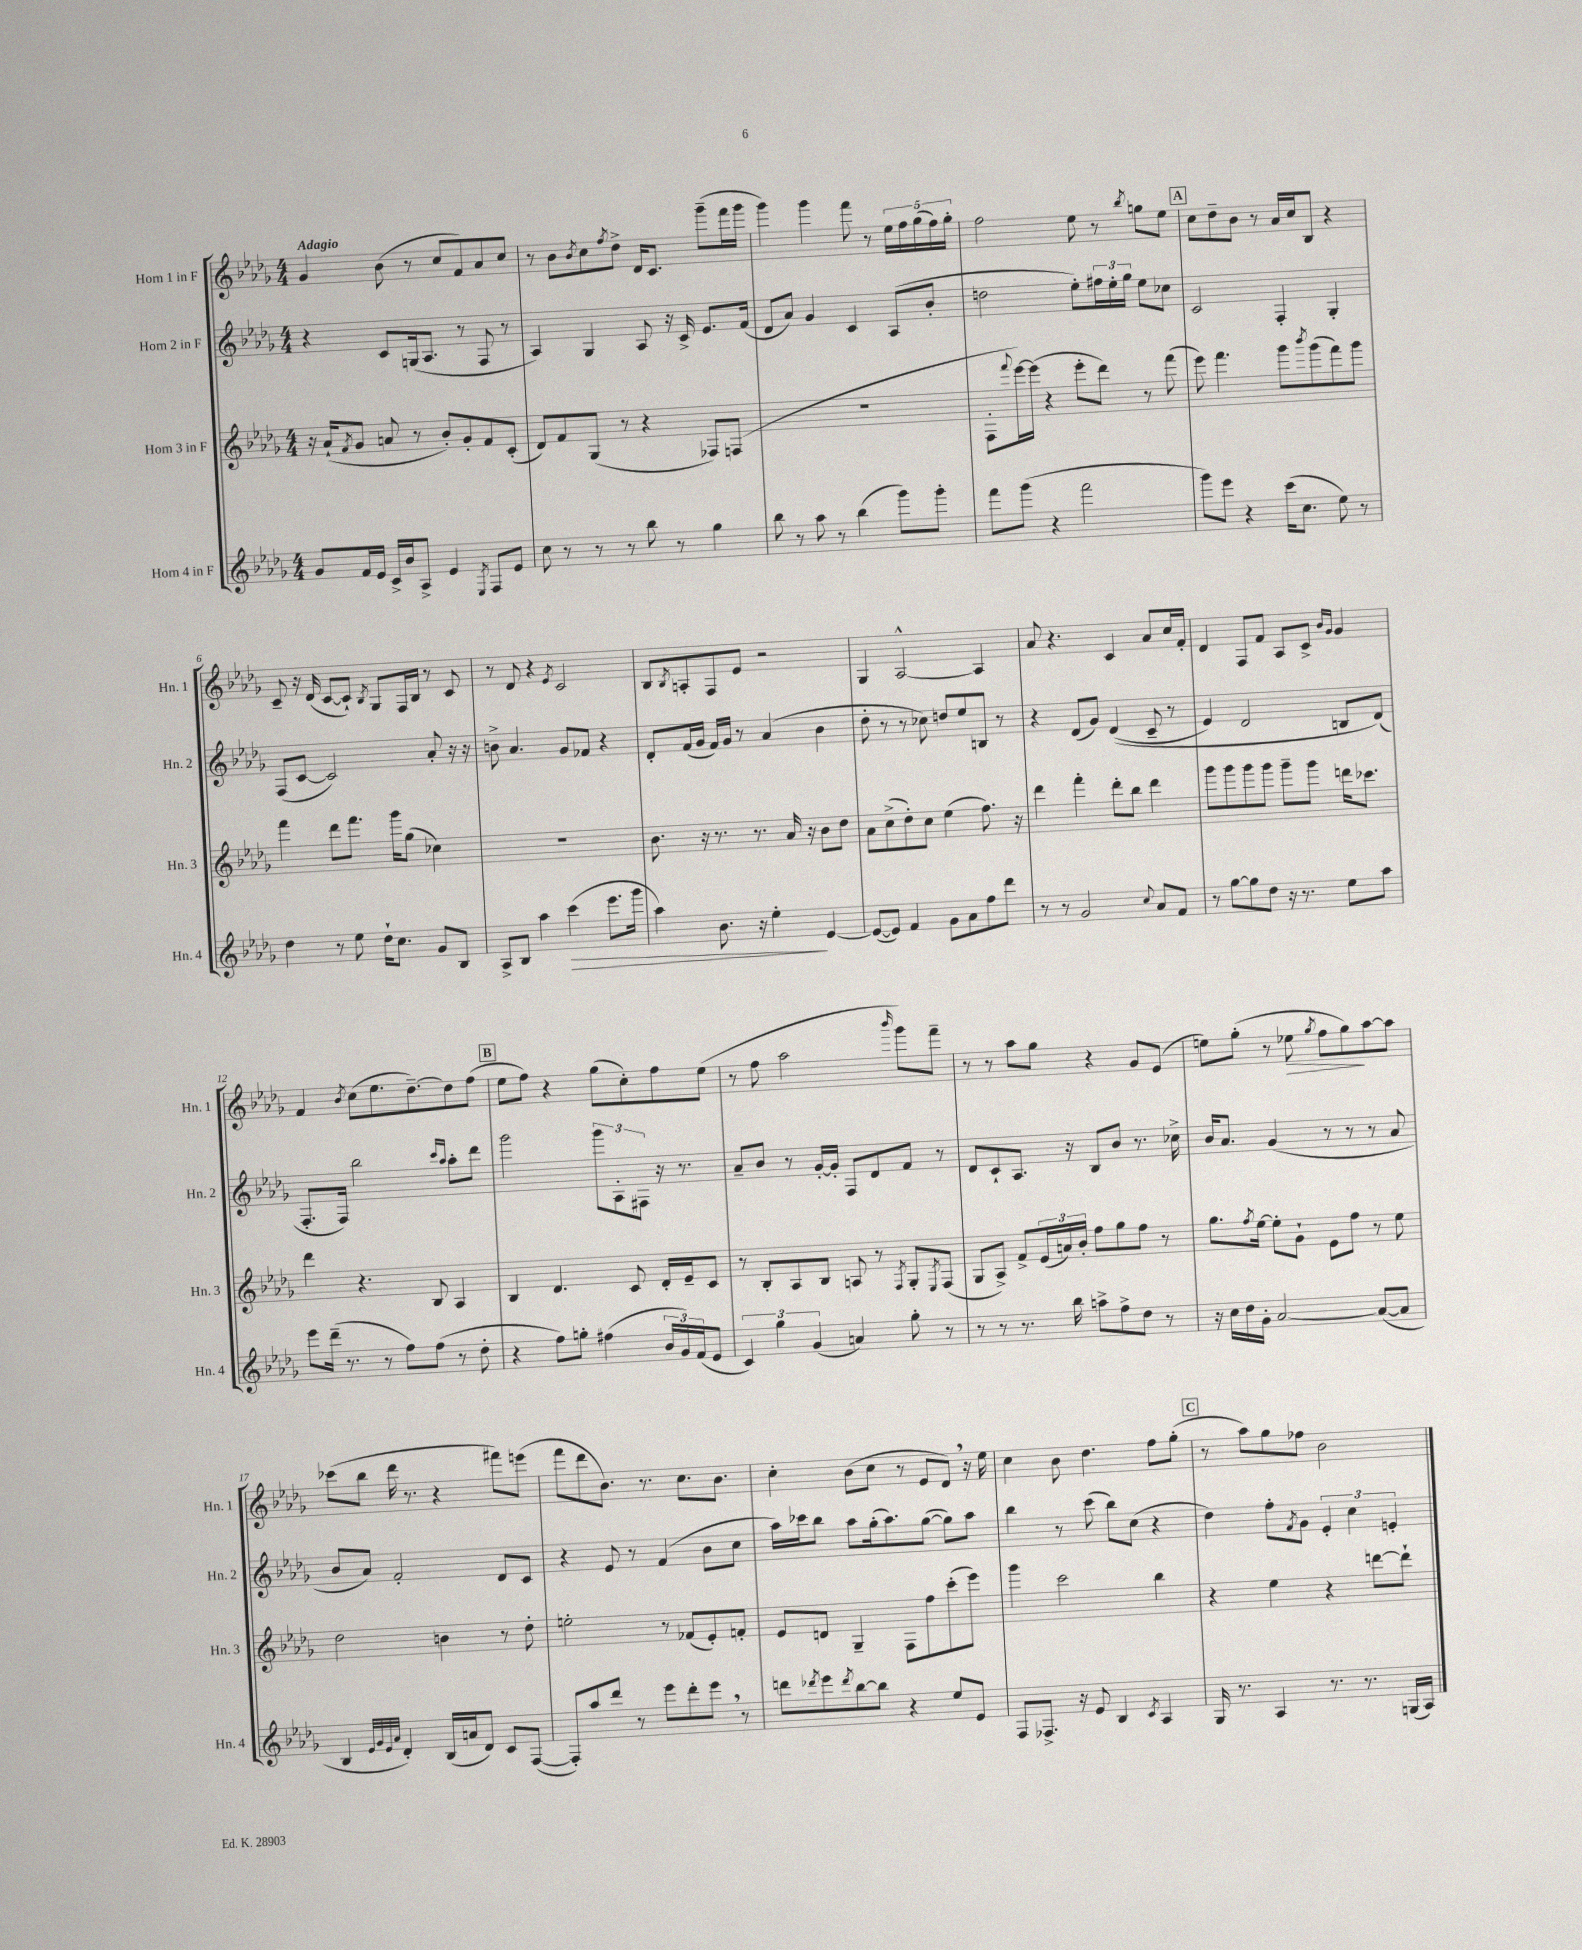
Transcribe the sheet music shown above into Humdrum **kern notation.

**kern	**kern	**kern	**kern
*staff4	*staff3	*staff2	*staff1
*clefG2	*clefG2	*clefG2	*clefG2
*k[b-e-a-d-g-]	*k[b-e-a-d-g-]	*k[b-e-a-d-g-]	*k[b-e-a-d-g-]
*M4/4	*M4/4	*M4/4	*M4/4
8g-	16r	4r	4g-
.	(16a-`	.	.
.	8qf	.	.
16f	8g-	.	.
16e-	.	.	.
16c^	8a	8c	(8b-
16b-	.	.	.
8A-^	8r	(16G	8r
.	.	8.A-	.
4e-	8b-')	.	8cc
.	8g-'	8r	8f)
8qE-	.	.	.
8F	8f	8F	8a-
8e-	(8c'	8r	8cc
=	=	=	=
8cc	8d-)	4A-)	8r
8r	8f	.	8b-
.	.	.	8qb-
8r	(8G-	4G-	8cc
.	.	.	8qff
8r	8r	.	8dd-^
8bb-	4r	8A-	16d-
.	.	.	8.c
8r	.	16r	.
.	.	16c^	.
4gg-	8F-)	8.e-	(8ggg-~
.	(8F	.	16fff
.	.	(16f	16ggg-
=	=	=	=
8bb-	1r	8d-	4ggg-)
8r	.	8a-)	.
8aa-	.	4g-	4ggg-
8r	.	.	.
(4bb-	.	4c	8fff
.	.	.	8r
8ggg-)	.	(8A-	20ee-
.	.	.	20ff
.	.	.	(20gg-
8ggg-'	.	8b-'	.
.	.	.	20ff)
.	.	.	20gg-'
=	=	=	=
8fff	8F'	2dd	2ff
.	8qqfff	.	.
(8ggg-	[16eee-)	.	.
.	(16eee-]	.	.
4r	4r	.	.
2fff	8eee-'	8ee-')	8ee-
.	8ddd-)	24ff#	8r
.	.	24ee-'	.
.	.	24gg-	.
.	.	.	8qbb-
.	8r	8ee-	8gg
.	(8fff	8cc-	8ee-
=	=	=	=
8ggg-)	8eee-)	2c	8cc
8eee-	4.fff	.	8dd-~
4r	.	.	8b-
.	.	.	8r
(16ccc	8ggg-	4F'	16a-
8.cc	.	.	16cc
.	8qbbb-	.	.
.	(8ggg-	.	8B-
8ee-)	8fff)	4G-'	4r
8r	8ggg-	.	.
=	=	=	=
4dd-	4fff	(8F	8c~
.	.	[8c	16r
.	.	.	(16d-
8r	8ddd-	2c])	[8c
8ee-	8.fff	.	8c`])
.	.	.	8qB-
16dd-`	.	.	8G-
8.cc	16ggg-	.	.
.	(8gg-	.	16F
.	.	.	16B-
8g-	4cc-)	8a-'	8r
8B-	.	16r	8c
.	.	16r	.
=	=	=	=
8A-^	1r	8b^	8r
8B-	.	4.a-	8d-
4aa-	.	.	4r
.	.	.	8qe-
(4ccc	.	8g-	2c
.	.	8f-	.
8.eee-	.	4r	.
16ggg-	.	.	.
=	=	=	=
4aa-)	8.b-	8d-'	8B-
.	.	.	8qB-
.	.	(16f	8A'
.	16r	16g-	.
8.b-	8.r	16f)	8F
.	.	16g-	.
.	.	8r	8e-
16r	8.r	.	.
4ee-'	.	(4a-	2r
.	16a-	.	.
.	16r	.	.
[4e-	8b-	4b-	.
.	8dd-	.	.
=	=	=	=
(8e-_	8a-	8dd-'	4G-
8e-])	(8cc^	8r	.
4f	8dd-')	8r	[2A-^^
.	8cc	8cc-)	.
8g-	(4ee-	8dd	.
8a-	.	8ee-	.
8ff	8.ff)	8B	4A-]
8ddd-	.	8r	.
.	16r	.	.
=	=	=	=
8r	4ddd-	4r	8a-
8r	.	.	4.r
2g-	4fff'	(8d-	.
.	.	8g-)	.
.	8ddd-'	&((4d-	4c
.	8bb-	.	.
8qqcc	.	.	.
8a-	4ddd-	8c~	8a-
8f	.	8r	16cc
.	.	.	16f'
=	=	=	=
8r	8ggg-	4e-)	4d-
[8gg-	8ggg-	.	.
8gg-]	8ggg-	2d-	8F
8dd-	8ggg-	.	8f
16r	8ggg-~	.	8A-
8.r	.	.	.
.	8ggg-	.	8c^
.	.	.	16qqb-
.	.	.	16qqg-
8ee-	16ddd	8B	4g-
.	8.ccc-	.	.
8aa-	.	(8d-&)	.
=	=	=	=
8eee-	4ddd-	8.F'	4f
(16ddd-~	.	.	.
8.r	.	16F)	.
.	.	.	8qb-
.	4.r	2bb-	(8cc
8r	.	.	8.ee-
8ff)	.	.	.
.	.	.	[8.dd-~)
(8ff	8B-	.	.
.	.	16qqccc	.
.	.	16qqaa-	.
8r	4A-	8aa-'	8dd-]
8dd-'	.	8ddd-	(8ff
=	=	=	=
4r	4B-	2ggg-	8ee-
.	.	.	8ff)
8ff)	4.d-	.	4r
8gg'	.	.	.
(4ff#	.	12ggg-	(8gg-
.	.	12A-'	.
.	8c	.	8cc')
.	.	12F#	.
24b-	16d-'	16r	8ff
24g-)	.	.	.
.	16e-~	8.r	.
(24f	.	.	.
8e-	8c	.	(8ee-
=	=	=	=
6c)	8r	8a-~	8r
.	8B-'	8b-	8ff
6gg-	.	.	.
.	8A-	8r	2aa-
(6g-	.	.	.
.	8B-	[16g-'	.
.	.	16g-']	.
4a)	8A	8F	.
.	8r	8d-	.
.	8qF	.	16qqbbb-
8gg-'	8G-'	8f	8ggg-)
.	8qE-	.	.
8r	(8F	8r	8fff~
=	=	=	=
8r	8G-	8d-	8r
8r	8A-^)	8c`	8r
8.r	8f^	8.A-	8aa-
.	(24e-	.	8gg-
.	24a)	.	.
16bb-	.	16r	.
.	24b-'	.	.
8aa^	8ff	8B-	4r
8ff^	8gg-	8b-	.
8dd-	8ff	8.r	8g-
8r	8r	.	(8e-
.	.	16cc-^	.
=	=	=	=
16r	8.gg-	16b-	8ee)
16cc	.	8.a-	.
16dd-	.	.	(8gg-'
.	8qff	.	.
16g-'	[16ee-	.	.
[2a-	8ee-']	(4g-	8r
.	8g-`	.	8ee-
.	.	.	8qgg-
.	8e-	8r	8ff
.	8ff	8r	8gg-)
(8a-_	8r	8r	[8aa-
8a-]	8ee-	8a-	8aa-]
=	=	=	=
4B-	2dd-	8b-	(8ccc-
.	.	8a-)	8bb-
32qqe-	.	.	.
32qqg-	.	.	.
32qqe-	.	.	.
32qqa-	.	.	.
4d-')	.	2f'	16ddd-
.	.	.	8.r
(16B-	4b	.	4r
16a	.	.	.
8d-)	.	.	.
8c	8r	8d-	8fff#)
([8F	8dd-'	8c	(8eee
=	=	=	=
8F'])	2ee'	4r	8fff
8aa-	.	.	8ddd-
8ddd-	.	8e-	8.b-)
8r	.	8r	.
.	.	.	8.r
8eee-	8r	(4f	.
8ddd-'	(8f-	.	8.cc
8eee-	8e-')	8b-	.
.	.	.	8.b-
8r	8f'	8cc	.
=	=	=	=
8ddd	8e-	16aa-)	4cc'
.	.	16ccc-	.
8qddd-	.	.	.
8eee-	8d	8bb-	.
8qddd-	.	.	.
[8bb-	4G-~	8aa-	(8b-
8bb-]	.	(16gg-'	8cc
.	.	8.aa-)	.
4r	8F	.	8r
.	8ff	([8gg-	8e-
8ee-	(8ccc'	8gg-])	8d-)
8e-	8eee-)	8aa-	16r
.	.	.	16ee-
=	=	=	=
8F	4ggg-	4bb-	4cc
8.F-^	.	.	.
.	2ccc	8r	8b-
16r	.	.	.
8e-	.	(8ccc	4.dd-
4B-	.	8bb-)	.
.	.	(8cc	.
8qc	.	.	.
4A-	4bb-	4r	8ff
.	.	.	(8gg-'
=	=	=	=
16G-	4r	4dd-)	8r
8.r	.	.	.
.	.	.	8aa-)
4A-	4ee-	8ff'	8gg-
.	.	8qf	.
.	.	8g-	8ff-
8.r	4r	6e-'	2b-
.	.	6cc	.
8.r	.	.	.
.	[8ddd	.	.
.	.	6e'	.
(16G	8ddd`]	.	.
16A-)	.	.	.
==	==	==	==
*-	*-	*-	*-
